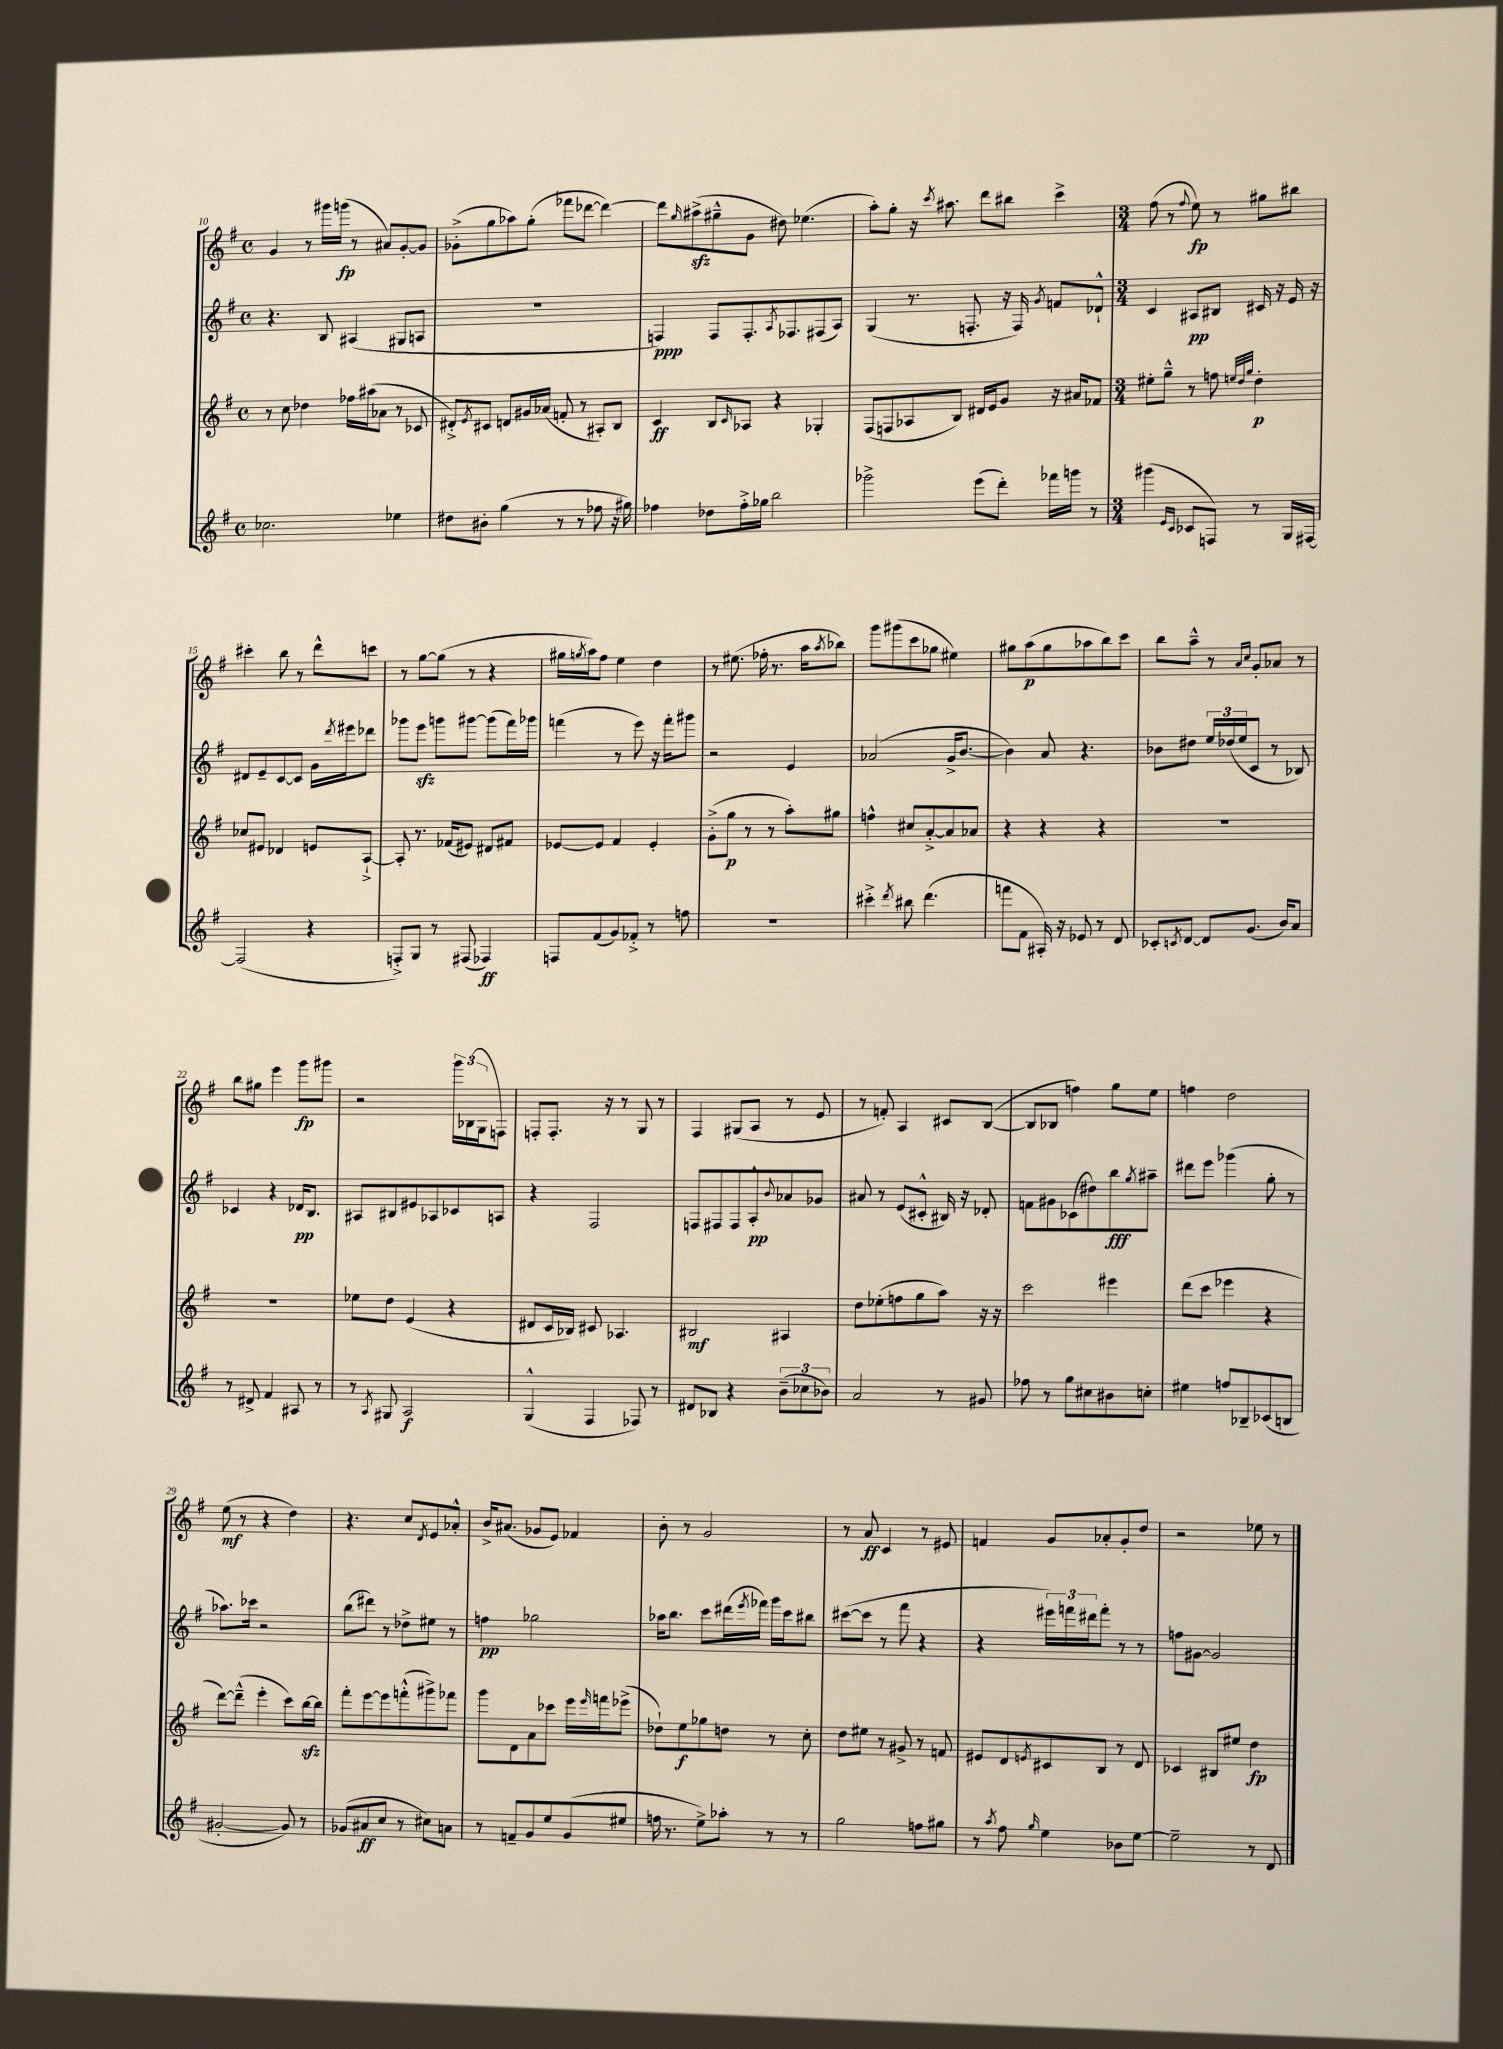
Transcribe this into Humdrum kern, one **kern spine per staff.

**kern	**kern	**kern	**kern
*staff4	*staff3	*staff2	*staff1
*clefG2	*clefG2	*clefG2	*clefG2
*k[f#]	*k[f#]	*k[f#]	*k[f#]
*M4/4	*M4/4	*M4/4	*M4/4
*met(c)	*met(c)	*met(c)	*met(c)
2.cc-	8r	4.r	4g
.	8cc	.	.
.	4dd-	.	8r
.	.	8B	16ggg#
.	.	.	(16ggg
.	16ff-	(4A#	8r
.	(16aa#	.	.
.	8a-	.	8a#)
4ee-	8r	8G#	[8g'
.	8c-	8A	8g]
=	=	=	=
8dd#	8d#'^)	1r	(8g-'^
.	8qe	.	.
8b#'	8c#	.	8gg
(4gg	8d	.	8aa-)
.	16g#	.	(8gg'
.	(16a-	.	.
8r	8f'	.	8fff-
8r	8r	.	[8ddd-
8ff-	8A#')	.	4ddd-_)
16r	8B	.	.
16gg#)	.	.	.
=	=	=	=
4ff-	4c	4F)	8ddd-]
.	.	.	16qqgg
.	.	.	(8aa#^
8dd-	8B	8F	8gg#~^^
.	16qqc	.	.
16ff-'^	8A-	8.F'	8g
16gg-	.	.	.
2bb	4r	.	8dd#)
.	.	8qA	.
.	.	8.F-	.
.	.	.	(4.ee-
.	4G-'	(8F#	.
.	.	8A)	.
=	=	=	=
2ggg-^	(8F#	(4G	8aa')
.	8F	.	8gg'
.	8A-	8.r	16r
.	.	.	8qccc
.	.	.	8.aa#
.	8B)	.	.
.	.	8.F'	.
(8eee	16d#	.	8ddd
.	16e	.	.
8ddd')	8g	16r	8bb#
.	.	16F)	.
.	.	8qg	.
16fff-	16r	8f	4ccc^
16ggg	16a#	.	.
8r	8f-	8d-`^^	.
=	=	=	=
*M3/4	*M3/4	*M3/4	*M3/4
(4ggg#	8ee#'	4c	(8ff#
.	8gg~^^	.	8r
16qqe	.	.	.
16qqc	.	.	8qqff#
8c-	8r	8A#	8ee)
8F)	8ff	8B#	8r
.	32qqee	.	.
.	32qqdd	.	.
.	32qqgg	.	.
8r	4dd'	16c#	8gg#
.	.	16r	.
16G	.	16e	8bb#
[16F#	.	16r	.
=	=	=	=
(2F#]	8cc-	8d#	4ccc#'
.	8e#	8e~	.
.	4d-	[8c	8bb
.	.	8c]	8r
4r	8e	16g	8ddd^^
.	.	8qddd	.
.	.	16eee#	.
.	[8A`^	8ddd-	8ccc
=	=	=	=
8F'^)	8A']	8ggg-	8r
8G	8.r	8eee	[8gg
8r	.	8ggg	(8gg]
.	(16f-	.	.
(8F#	8e#)	[8ggg#	8r
4F-)	8d#	(8ggg#]	4r
.	8f#	16fff#)	.
.	.	16ggg-	.
=	=	=	=
8F	[8e-	(4fff	16gg#
.	.	.	8qgg
.	.	.	16aa)
(8f#	8e-]	.	8ff#
8g)	4f#	8r	4ee
8f-'^	.	8eee)	.
8r	4e-'	16r	4dd
.	.	16fff'	.
8ff	.	8ggg#	.
=	=	=	=
2.r	(8g'^	2r	8r
.	8gg	.	(8.ee#
.	8r	.	.
.	.	.	16ff-'
.	8r	.	8.r
.	8aa')	4e	.
.	.	.	16aa
.	.	.	8qaa
.	8gg#	.	8bb-)
=	=	=	=
4ccc#'^	4ff^^	(2a-	8ggg
.	.	.	(8ggg#
8qddd	.	.	.
8bb#	8cc#	.	8ccc
(4.ddd	[8a'^	.	8gg-
.	8a]	16g^	4ee#)
.	.	[8.b	.
.	8a-	.	.
=	=	=	=
8fff	4r	4b])	8gg#
8f#	.	.	(8aa
16A#')	4r	8a	8gg#
16r	.	.	.
8e-	.	4.r	8aa-
8r	4r	.	8bb)
8d	.	.	8ccc
=	=	=	=
8c-'	2.r	8b-	8bb
8qc	.	.	.
[8d	.	8dd#	8aa~^^
8d]	.	24ee	8r
.	.	(24dd-	.
.	.	24ee	.
.	.	.	16qqa
.	.	.	16qqcc
(8.g	.	8c	8g'
.	.	8r	8a-
16b)	.	.	.
8a	.	8B-)	8r
=	=	=	=
8r	2.r	4c-	8bb
8d#^	.	.	8gg#
4f#	.	4r	4eee
8A#	.	16d-	8ggg
.	.	8.B	.
8r	.	.	8ggg#
=	=	=	=
8r	8ee-	8A#	2r
8qA	.	.	.
8G#	8dd	8B#	.
2A	(4e	8e#	.
.	.	8A-	.
.	4r	8c-	24ggg
.	.	.	(24B-
.	.	.	24G
.	.	8A	8F)
=	=	=	=
(4G^^	8d#	4r	8F'
.	16c	.	8.F'
.	16B-)	.	.
4F#	8c#	2F#	.
.	.	.	16r
.	4.A-	.	8r
8F-)	.	.	8G
8r	.	.	8r
=	=	=	=
8d#	2B#	8F	4F#
8B-	.	8F#	.
4r	.	8F#	(8G#
.	.	8A'^^	8A
.	.	8qqb	.
(12b~	4A#	8a-	8r
12cc-	.	.	.
.	.	8g-	8e
12b-)	.	.	.
=	=	=	=
2a	8dd	8a#	8r
.	(8ee-'	8r	8f')
.	8ff	(8e	4A
.	8gg	8c#'^^	.
8r	8aa)	16B#)	8c#
.	.	16r	.
8g#	16r	8d-'	([8B
.	16r	.	.
=	=	=	=
8ff-	2ccc	8f	8B]
8r	.	8g#	8B-
8gg	.	(8c-	4ff)
8cc#	.	8dd#)	.
8b#	4eee#	8bb	8gg
.	.	8qgg	.
8cc'	.	8aa#~	8ee
=	=	=	=
4ee#	(8ddd	8ddd#	4ff
.	8ccc	8eee	.
8ff	4eee-	(4ggg-	2dd
8B-~	.	.	.
(8c-	4r	8gg'	.
8B	.	8r	.
=	=	=	=
[2g#'	[8ddd)	8.aa-)	(8ee
.	(8ddd~^^]	.	8r
.	.	16ccc-	.
.	4eee'	2r	4r
8g#])	8ccc)	.	4dd)
8r	[16bb	.	.
.	16bb]	.	.
=	=	=	=
(8g-	8fff#'	(8bb	4.r
8a#	[8eee	8ddd#)	.
8cc	8eee]	8r	.
8r	(8fff'^^	8dd-^	8cc
.	.	.	8qd
8cc#)	8ggg#^)	8ee#	8e
8a	8fff-	8r	8a-'^^
=	=	=	=
8r	8ggg	4ff	16b^
.	.	.	(8.a#
8f~	8d	.	.
8g	8a	2gg-	8g-
8ee	8ccc-	.	8e)
(8g	16eee	.	4f-
.	16qqeee	.	.
.	16fff	.	.
8ee#	(8eee-^	.	.
=	=	=	=
16ff	8dd-`)	16aa-	8b'
8.r	.	8.bb	.
.	8ee	.	8r
8ee^)	8gg-	8ccc	2g
8aa-'	8dd	(16ddd#	.
.	.	8qeee	.
.	.	16fff-)	.
8r	8r	16ggg	.
.	.	16ccc	.
8r	8cc'	8bb#	.
=	=	=	=
2gg	8dd	([8ccc#	8r
.	8ee#	8ccc#]	8a
.	8r	8r	4c
.	8g#^	8fff#	.
8ff	8r	4r	8r
8gg#	8f	.	8e#
=	=	=	=
8r	8e#	4r	4f
8qaa	.	.	.
8ff#	8d	.	.
16qqgg	8qe	.	.
4ee	8c#	24eee#)	8g
.	.	24fff	.
.	.	24ddd#	.
.	8B	8fff'	8a-'
8b-	8r	8r	8g'
[8ee	8d	8r	8dd
=	=	=	=
2ee~]	4c-	8ff	2r
.	.	[8g#	.
.	8B#	2g#]	.
.	8ee#	.	.
8r	4dd	.	8ee-
8d	.	.	8r
==	==	==	==
*-	*-	*-	*-
